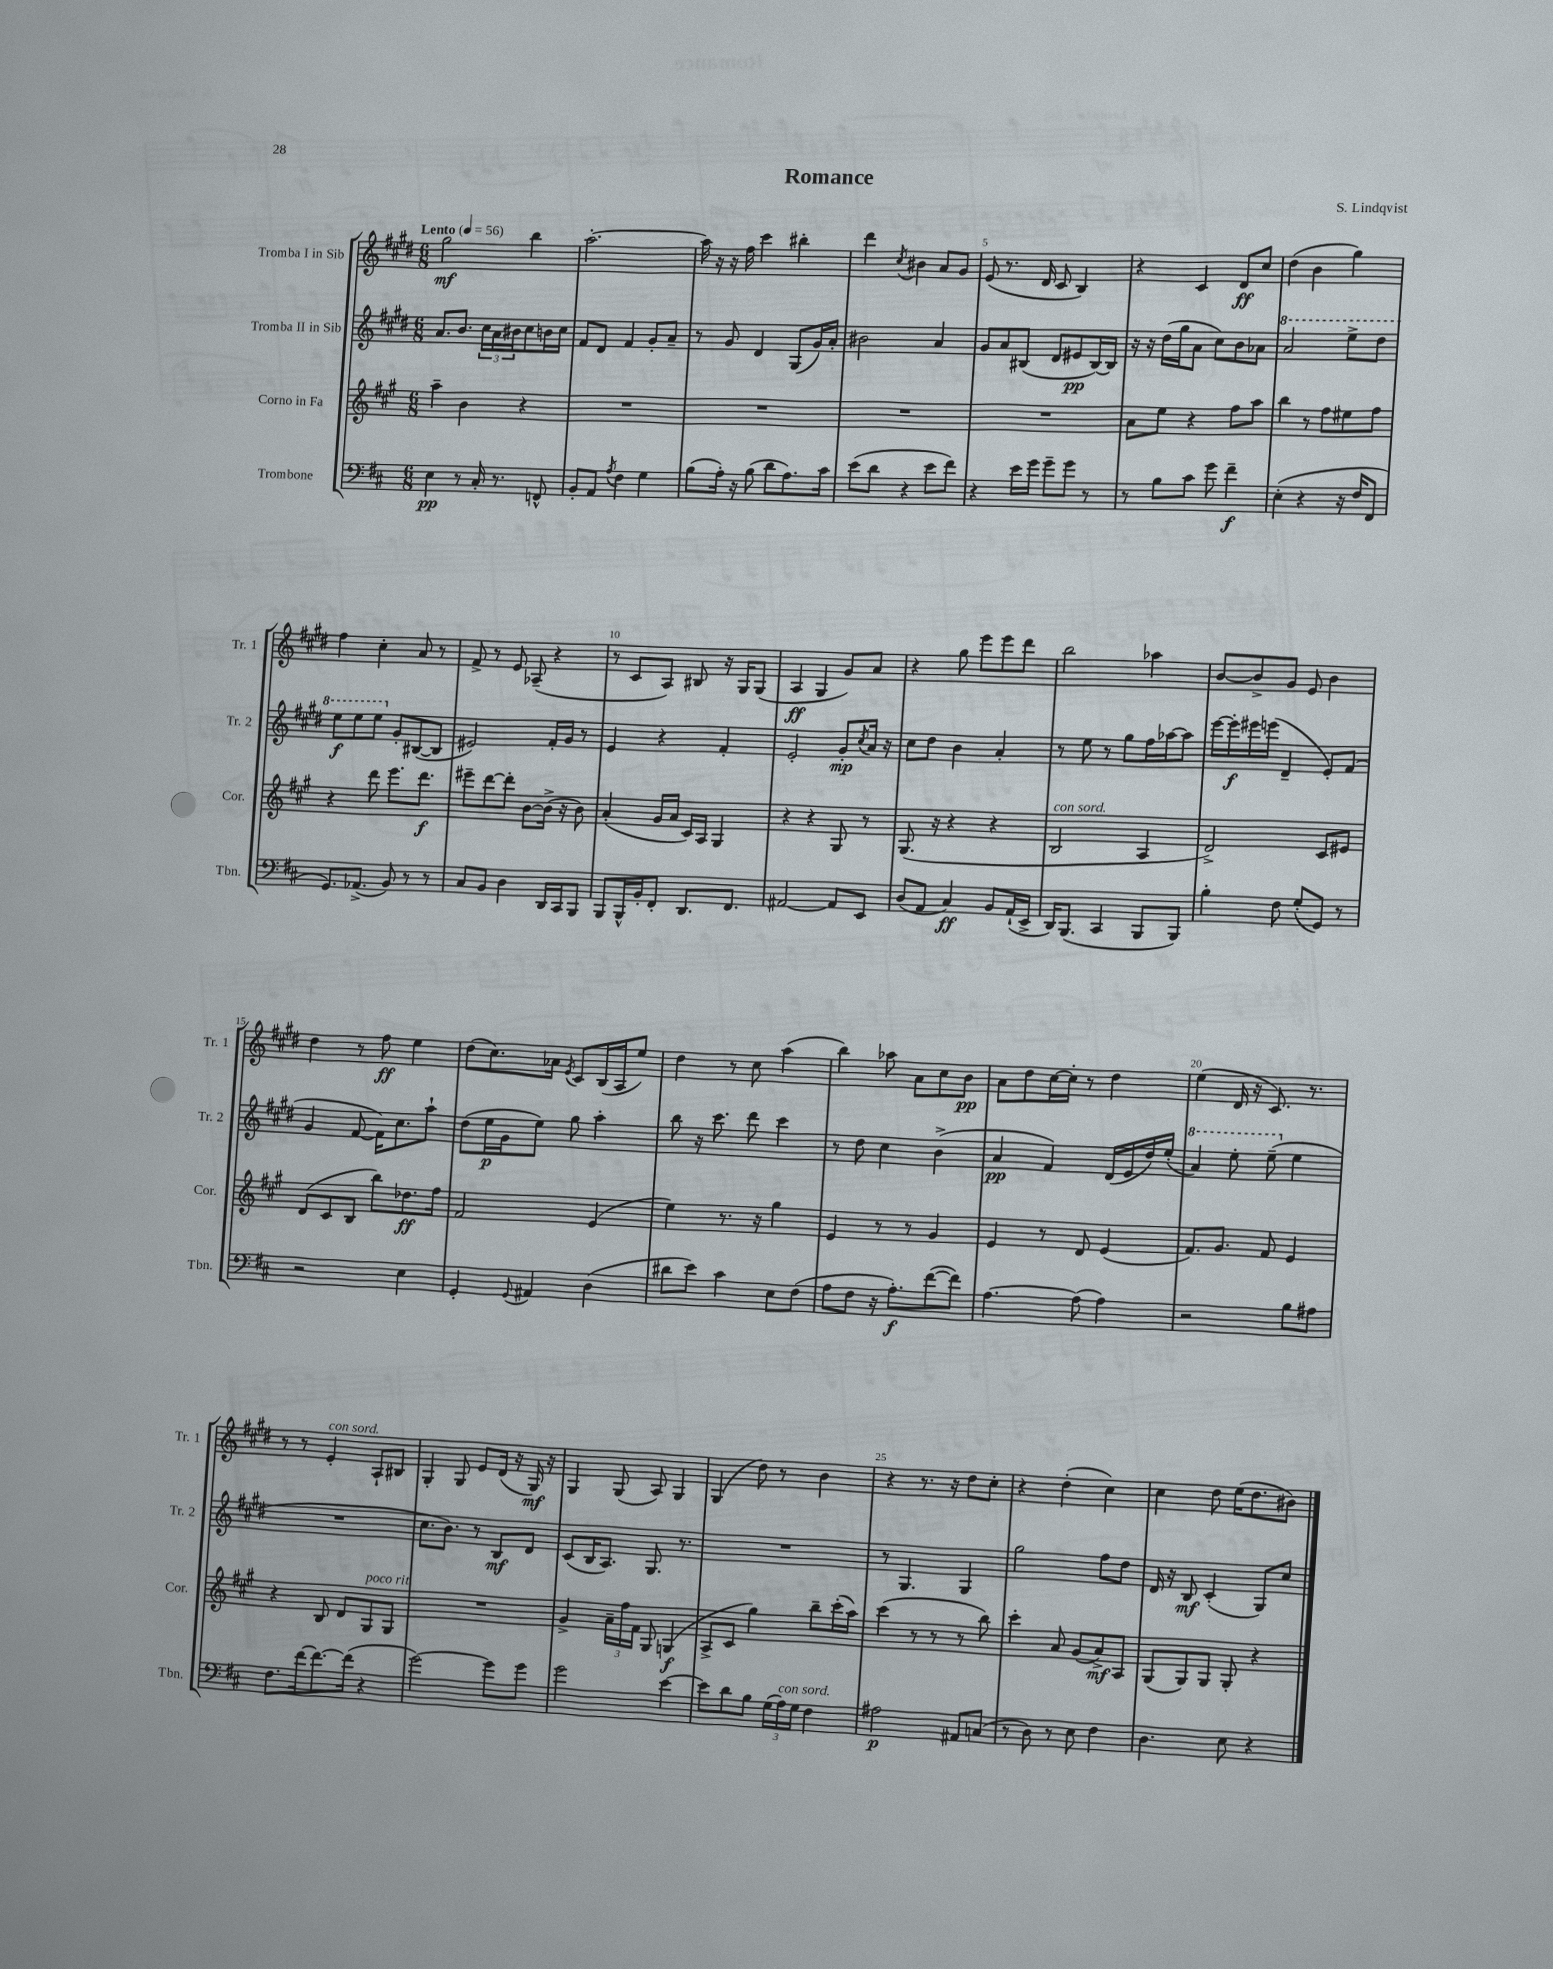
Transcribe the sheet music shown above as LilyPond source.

\header { title = "Romance" composer = "S. Lindqvist" }
<<
\new StaffGroup <<
\new Staff = "s0" \with { instrumentName = "Tromba I in Sib" shortInstrumentName = "Tr. 1" } {
    \clef treble \key e \major \numericTimeSignature \time 6/8 \tempo "Lento" 4 = 56
    gis''2\mf b''4 |
    a''2.~-. |
    a''16 r16 r16 fis''16 cis'''4 bis''4-. |
    dis'''4 \acciaccatura { cis''8 } bis'4 a'8 gis'8 |
    e'8( r8. dis'16 cis'8 b4) |
    r4 cis'4 dis'8\ff cis''8 |
    dis''4( b'4 gis''4) |
    fis''4 cis''4-. a'8 r8 |
    fis'8-> r8 e'8 aes8--( r4 |
    r8 cis'8 a8) bis8 r16 gis16 gis8( |
    a4\ff gis4 gis'8) a'8 |
    r4 gis''8 e'''8 e'''8 dis'''8 |
    b''2 aes''4 |
    b'8~ b'8-> gis'8 e'8 b'4 |
    dis''4 r8 fis''8\ff e''4 |
    dis''8( cis''8.) aes'16 \acciaccatura { e'8 } cis'8 b16( a16 e''8) |
    dis''4 r8 cis''8 a''4( |
    b''4) aes''8 a'8 cis''8 b'8\pp |
    a'8 dis''8 cis''16~ cis''16-. r8 dis''4 |
    e''4( dis'16 r16 cis'8.) r8. |
    r8 r8 e'4-.^\markup { \italic "con sord." } a8-! bis8 |
    gis4-. gis8 e'8 dis'16( r16 gis16\mf) r16 |
    gis4 gis8( a8) gis4 |
    gis4( dis''8) r8 b'4 |
    r4 r8. r16 dis''8 cis''8-. |
    r4 dis''4-.( cis''4) |
    cis''4 dis''8 e''16( dis''8. bis'8) \bar "|." |
}
\new Staff = "s1" \with { instrumentName = "Tromba II in Sib" shortInstrumentName = "Tr. 2" } {
    \clef treble \key e \major \numericTimeSignature \time 6/8
    a'8. b'8. \tuplet 3/2 { cis''16 a'16 bis'16 } cis''8 b'16 cis''16 |
    fis'8 dis'8 fis'4 gis'8-. a'8-- |
    r8 gis'8 dis'4 gis8( gis'16) a'16-. |
    bis'2 a'4 |
    gis'8 a'8 bis8( dis'8 eis'8\pp bis16~) bis16 |
    r16 r16 dis''16( gis''16 a'8 cis''8) b'8 aes'8 |
    \ottava #1 a''2 e'''8-> dis'''8 |
    e'''8\f e'''8 e'''8 \ottava #0 gis'8-. bis8~( bis8 |
    eis'2) fis'16-. gis'16 r8 |
    e'4 r4 fis'4-. |
    e'2-. gis'8-.\mp \acciaccatura { cis''8 } a'16 r16 |
    cis''8 dis''8 b'4 a'4-. |
    r8 e''8 r8 gis''8 fis''16 aes''16~ aes''8 |
    e'''16~ e'''16-.\f eis'''16 e'''16( dis'4-- e'8-.) fis'8( |
    gis'4 fis'8~ fis'16) cis''8. a''8-! |
    dis''8( e''16\p gis'16 e''8) gis''8 a''4-. |
    b''8 r16 cis'''8. dis'''8 cis'''4 |
    r8 dis''8 cis''4 b'4->( |
    a'4\pp fis'4) dis'16( e'16 dis''16) e''16-.( |
    \ottava #1 a''4) e'''8-. e'''8--( \ottava #0 e''4 |
    R2. |
    cis''8. b'8.) r8 b8\mf dis'8 |
    cis'8( b16 a8.) gis8. r8. |
    R2. |
    r8 gis4. gis4 |
    gis''2 fis''8 dis''8 |
    dis'16 r16 b8\mf cis'4-.( gis8) cis''8 \bar "|." |
}
\new Staff = "s2" \with { instrumentName = "Corno in Fa" shortInstrumentName = "Cor." } {
    \clef treble \key a \major \numericTimeSignature \time 6/8
    a''4-- b'4 r4 |
    R2. |
    R2. |
    R2. |
    R2. |
    a'8 e''8 r4 fis''8 a''8 |
    b''4 r8 fis''8 eis''8 fis''8 |
    r4 d'''8 e'''8. d'''8.\f |
    eis'''8-- d'''8~ d'''8-. b'8~ b'16->( r16 b'8) |
    a'4-.( gis'16 a'16 cis'16) a16 gis4 |
    r4 r4 gis8 r8 |
    gis8.( r16 r4 r4 |
    b2^\markup { \italic "con sord." } a4 |
    d'2->) cis'8 eis'8 |
    d'8( cis'8 b8 b''8) des''8.\ff fis''16 |
    fis'2 e'4( |
    e''4) r8. r16 gis''4 |
    e'4 r8 r8 gis'4 |
    e'4 r8 d'8 e'4( |
    fis'8.) gis'8. fis'8 e'4 |
    r4 b8 d'8 gis8^\markup { \italic "poco rit." } gis8 |
    R2. |
    gis'4-> \tuplet 3/2 { a'16-- fis''16 fis'16 } gis8 g4\f( |
    a8-> cis'8 gis''4) b''8-- cis'''16-.( a''16) |
    cis'''4( r8 r8 r8 b''8) |
    cis'''4-. a'8 gis'8( a'8->\mf) a8 |
    gis8( gis8) gis8 gis8-. r4 \bar "|." |
}
\new Staff = "s3" \with { instrumentName = "Trombone" shortInstrumentName = "Tbn." } {
    \clef bass \key d \major \numericTimeSignature \time 6/8
    e4\pp r8 cis16-. r8. f,8-^ |
    b,8-. a,8 \acciaccatura { a8 } fis4 g4 |
    b8( a16-.) r16 b8( d'8 a8.) cis'16 |
    e'8( d'8 r4 e'8 fis'8) |
    r4 e'16 g'16 g'8-- g'8 r8 |
    r8 b8 cis'8 g'8 fis'4--\f |
    e4-.( r4 r16 fis16 fis,8 |
    g,8.) aes,8.->( b,8) r8 r8 |
    cis8 b,8 d4 d,16 cis,16 b,,8 |
    b,,8 b,,16-^ b,16-. fis,8-. d,8. fis,8. |
    ais,2~ ais,8 e,8 |
    d8( a,8 cis4\ff) b,8 a,16-!( e,16-> |
    d,16) b,,8.( cis,4 b,,8 b,,8) |
    b4-. fis8 g8-.( g,8) r8 |
    r2 e4 |
    g,4-. \appoggiatura { g,8 } ais,4 d4( |
    dis'8 e'8) cis'4 e8 fis8( |
    a8 fis8 r16 a8.-.\f) fis'8~( fis'8) |
    a4.~ a8( a4) |
    r2 b8 ais8 |
    fis8. fis'16~ fis'8.~ fis'16( r4 |
    g'2~) g'8 g'8 |
    g'2 e'4~ |
    e'8 d'8 b8 \tuplet 3/2 { g16( a16^\markup { \italic "con sord." }) g16 } fis4 |
    ais2\p ais,8 c8( |
    r8 d8) r8 e8 fis4 |
    d4. e8 r4 \bar "|." |
}
>>
>>
\layout { \context { \Score \override BarNumber.break-visibility = ##(#f #t #t) barNumberVisibility = #(every-nth-bar-number-visible 5) } }
